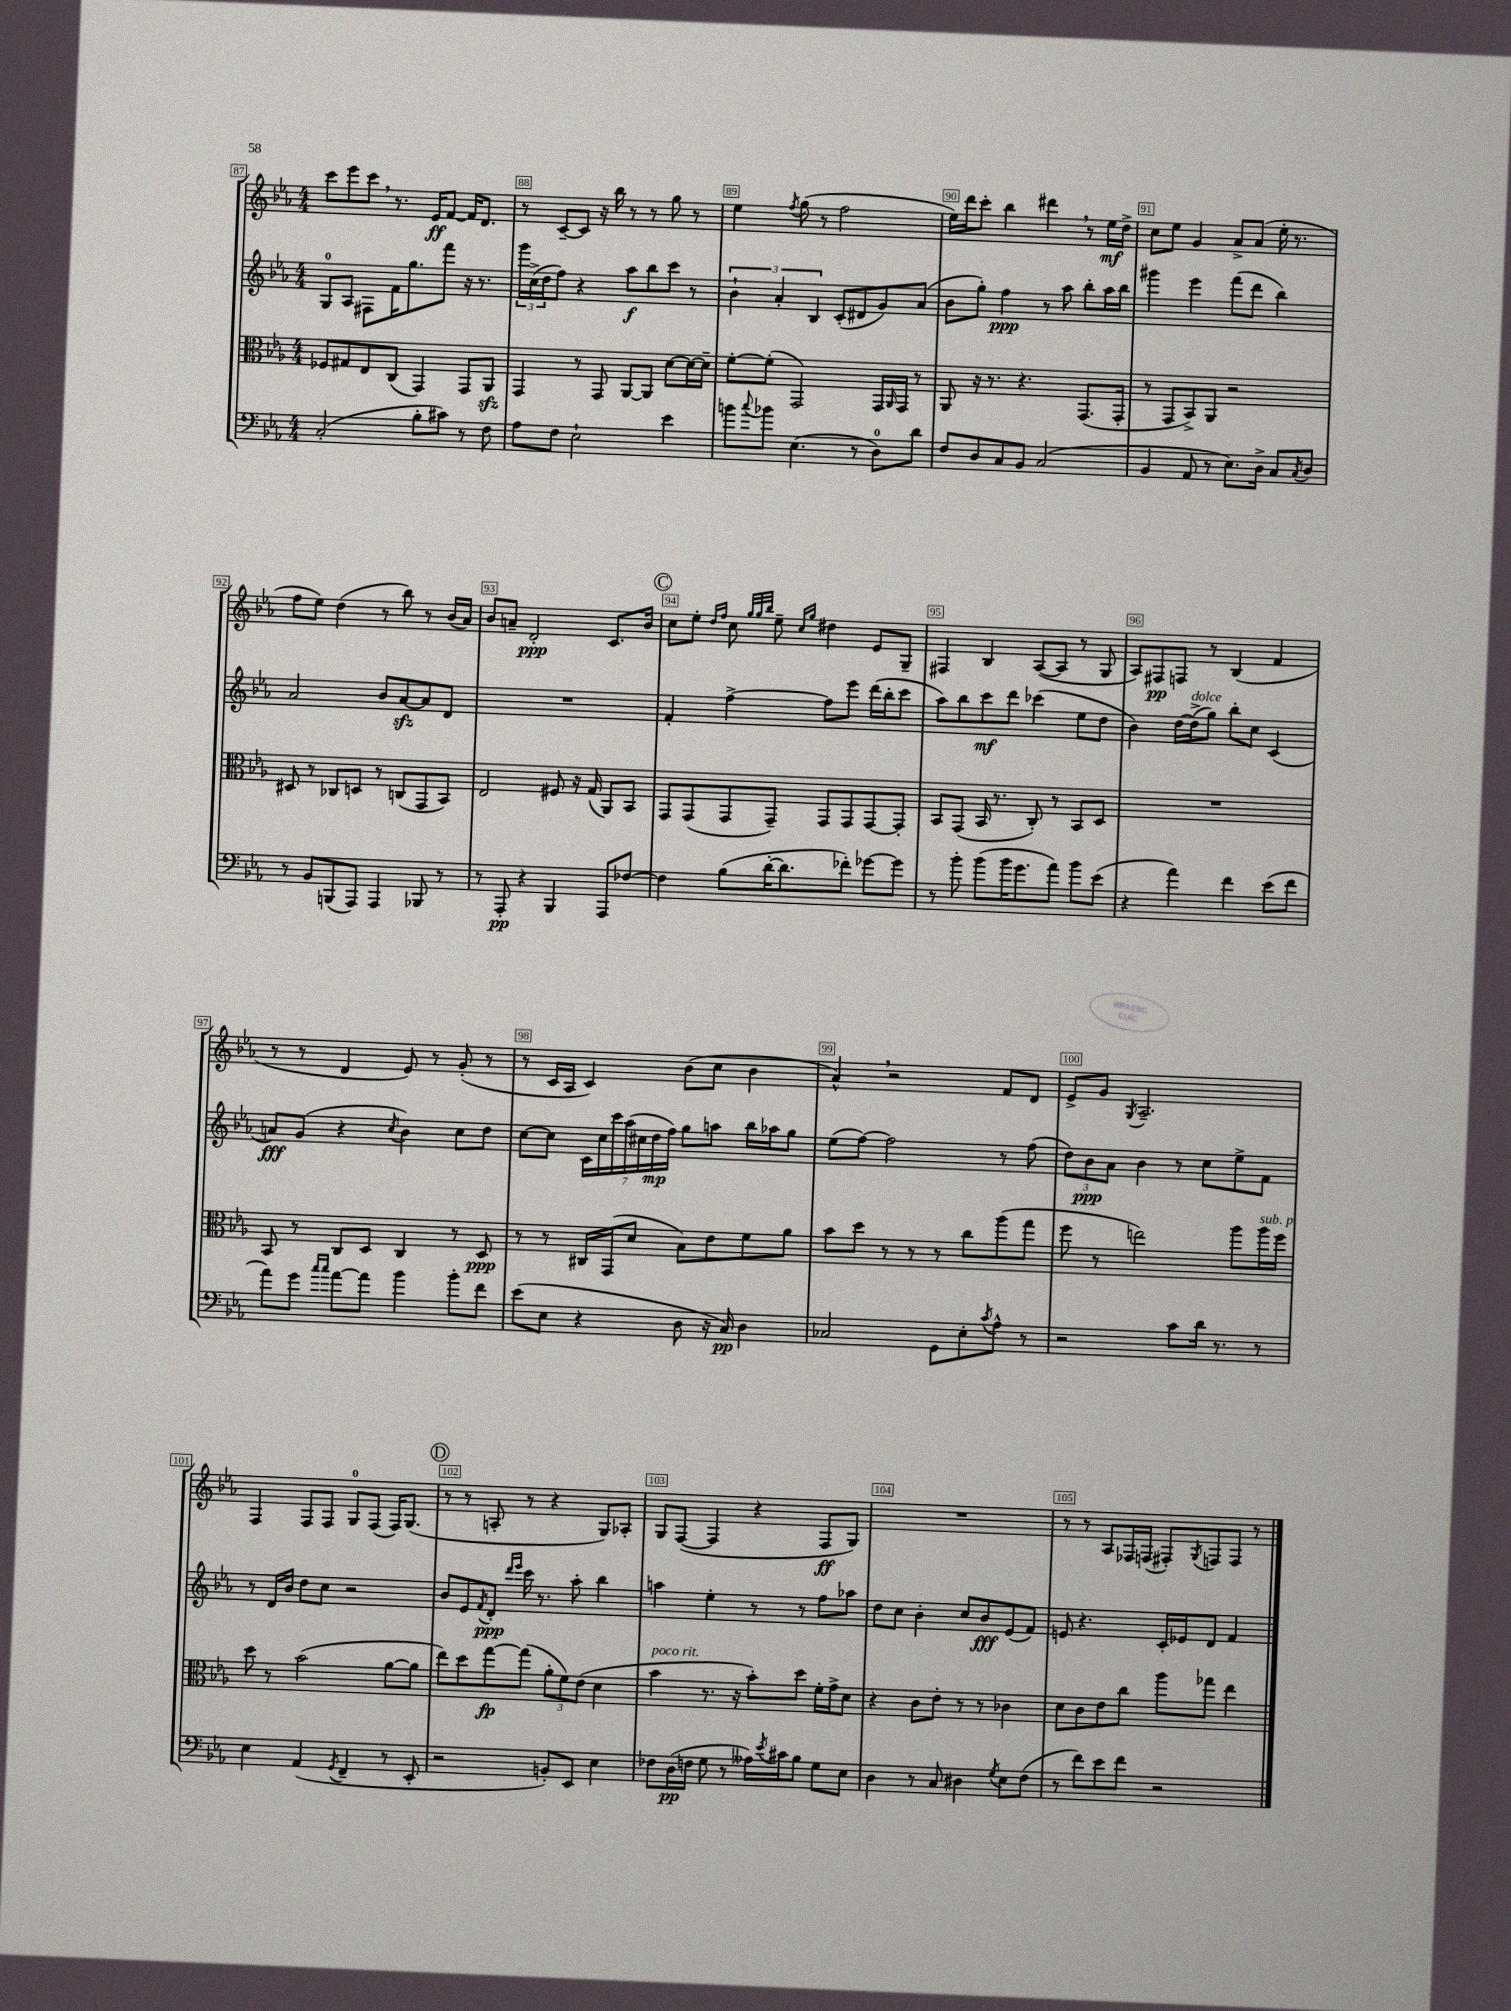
<<
\new StaffGroup <<
\new Staff = "s0" {
    \clef treble \key ees \major \numericTimeSignature \time 4/4
    c'''8 ees'''8 c'''8 \breathe r8. ees'16\ff f'8~ f'16 d'8. |
    r8 c'8~-- c'8 r16 bes''16 r8 r8 g''8 r8 |
    ees''4 \acciaccatura { f''8 } g''8( r8 f''2 |
    ees''16) d'''16 c'''8-. bes''4 dis'''4 \breathe r8 ees''16\mf d''16-> |
    c''8 ees''8 g'4 aes'8-> aes'8( ees''16-. r8. |
    f''8 ees''8) d''4( r8 bes''8) r8 bes'16( aes'16) |
    bes'8 a'8-- d'2-.\ppp c'8. bes'16 |
    \mark \markup { \circle "C" } c''8 ees''8-. \grace { d''16 f''16 } c''8 \grace { g''32 g''32 bes''32 } ees''8-- \grace { c''16 g''16 } dis''4 ees'8 g8-- |
    fis4 bes4 aes8~( aes8 r8 g8 |
    aes8) fis8\pp f8 r8 bes4( f'4 |
    r8 r8 d'4 ees'8) r8 g'8-.( r8 |
    r8 c'16 aes16 c'4) bes'8( c''8 bes'4 |
    aes'4-^) \breathe r2 f'8 d'8 |
    ees'8-> g'8 \acciaccatura { g8 } aes2.-- |
    f4 f8 f8 g8-0 f8( f16) g8.( |
    \mark \markup { \circle "D" } r8 r8 a8-. r8 r4 g8) aes8-. |
    g8 f8~( f4 r4 f8\ff g8) |
    R1 |
    r8 r8 aes8 fes16 f16( fis8-.) \acciaccatura { g8 } f8 f8 r8 \bar "|." |
}
\new Staff = "s1" {
    \clef treble \key ees \major \numericTimeSignature \time 4/4
    g8-0 aes8 fis8 f'16 g''8. f'''8 r16 r8. |
    \tuplet 3/2 { g'''16 c''16->( d''16 } f''8) r4 aes''8\f bes''8 c'''8 r8 |
    \tuplet 3/2 { bes'4-! aes'4-. bes4 } c'8-.( dis'8 g'8) aes'8( |
    bes'8 g''8-.) f''4\ppp r8 aes''8 bes''8-. aes''16 bes''16 |
    gis'''4 ees'''4 f'''8( d'''8 bes''4) |
    aes'2 bes'8 aes'8~\sfz aes'8 d'8 |
    R1 |
    \mark \markup { \circle "C" } f'4-. f''4~-> f''8 ees'''8 d'''16( bes''16-. c'''8 |
    aes''8) bes''8 c'''8\mf d'''8 ces'''4( ees''8 d''8 |
    bes'4) d''16~ d''16->^\markup { \italic "dolce" }( g''8) bes''8-. c''8 c'4( |
    a'8\fff) g'8( r4 \acciaccatura { c''8 } bes'4) c''8 d''8 |
    c''8~ c''8 \tuplet 7/4 { c'16 c''16 c'''16 aes''16( cis''16 d''16\mp f''16) } g''8 a''8 bes''16 aes''16 g''8 |
    ees''8( f''8~) f''2 r8 f''8( |
    \tuplet 3/2 { d''8) bes'8\ppp aes'8 } bes'4 r8 c''8 ees''8-> f'8 |
    r8 d'16 bes'16 d''8 c''8 r2 |
    \mark \markup { \circle "D" } bes'8 ees'8 \acciaccatura { f'8 } d'8-.\ppp \grace { d'''16 ees'''16 } c'''16 r8. aes''8-. bes''4 |
    a''4 ees''4-. r8 r8 f''8 aes''8 |
    d''8 c''8 bes'4-. c''8 bes'8\fff ees'8( f'8) |
    e'8 r4. c'16-. ees'16 d'8 f'4 \bar "|." |
}
\new Staff = "s2" {
    \clef alto \key ees \major \numericTimeSignature \time 4/4
    fes8 gis8 ees8 c8( g,4) g,8 aes,8\sfz |
    g,4 r8 g,8 aes,8~ aes,8 d'8~ d'16~ d'16-- |
    f'8~-. f'8-.( g,2) g,16 \grace { aes,16 } g,16 r8 |
    aes,8 r16 r8. r4. g,8.( g,16-. |
    r8 g,8 bes,8->) aes,8 r2 |
    dis8 r8 ces8 d8 r8 c8( g,8 bes,8) |
    ees2 fis8 r16 g16( aes,8) bes,8 |
    \mark \markup { \circle "C" } g,8 g,8( g,8 g,8--) g,8 g,8 g,8~ g,8-. |
    bes,8 g,8( bes,16 r8. c8-.) r8 bes,8 d8 |
    R1 |
    bes,8 r8 c8 d8 c4 r8 d8\ppp |
    r8 r8 cis16 g,16( d'8 bes8) ees'8 f'8 aes'8 |
    bes'8 d''8 r8 r8 r8 c''8 aes''8( g''8 |
    f''8 r8 e''2) aes''8 aes''16^\markup { \italic "sub. p" } f''16 |
    d''8 r8 bes'2( aes'8~ aes'8 |
    \mark \markup { \circle "D" } ees''8) d''8 g''8~\fp g''8( \tuplet 3/2 { aes'8-. f'8) ees'8( } d'4 |
    bes'4^\markup { \italic "poco rit." } r8. r16 bes'8-.) d''8 f'16-. g'16-> d'8 |
    r4 c'8 ees'8-. r8 r8 ces'4 |
    d'8 c'8 ees'8 c''8 aes''8 ges''8 ees''4 \bar "|." |
}
\new Staff = "s3" {
    \clef bass \key ees \major \numericTimeSignature \time 4/4
    c2-.( bes8-. cis'8) r8 f8 |
    aes8 f8 ees2-! ees'4 |
    b'8 \appoggiatura { c''8 } bes'8 ees4.( r8 d8-0) d'8 |
    f8 d8 c8 bes,8 c2( |
    bes,4 aes,8 r8 ees8.) d16-> c8 \acciaccatura { c8 } d8 |
    r8 bes,8 b,,8( aes,,8) aes,,4 bes,,8 r8 |
    r8 aes,,8-.\pp r4 bes,,4 aes,,8 fes8~ |
    \mark \markup { \circle "C" } fes4 bes8( d'16~-. d'8. fes'8-.) ges'8~ ges'8 |
    r8 bes'8-. bes'8( bes'16 g'8. aes'8) bes'8 ees'8( |
    r4 aes'4) f'4 ees'8( f'8 |
    aes'8) g'8 \grace { c''16 c''16 } aes'8~ aes'8 bes'4 bes'8-. f'8 |
    ees'8( ees8 r4 d8 r16 c16\pp) d4 |
    ces2 g,8 ees8-. \acciaccatura { c'8 } aes8-^ r8 |
    r2 c'8 d'16 r8. r8 |
    ees4 aes,4( \acciaccatura { g,8 } f,4-- r8 ees,8-. |
    \mark \markup { \circle "D" } r2 b,8-.) ees,8 ees4 |
    fes8 d16\pp( f16 g8 r8 aeses16) \acciaccatura { ees'8 } cis'16 bes8 g8 ees8 |
    d4 r8 c8 dis4 \acciaccatura { g8 } ees8 f8( |
    r8 f'8) ees'8 f'8 r2 \bar "|." |
}
>>
>>
\layout { \context { \Score currentBarNumber = #87 \override BarNumber.break-visibility = ##(#f #t #t) barNumberVisibility = #all-bar-numbers-visible \override BarNumber.stencil = #(make-stencil-boxer 0.1 0.3 ly:text-interface::print) } }
